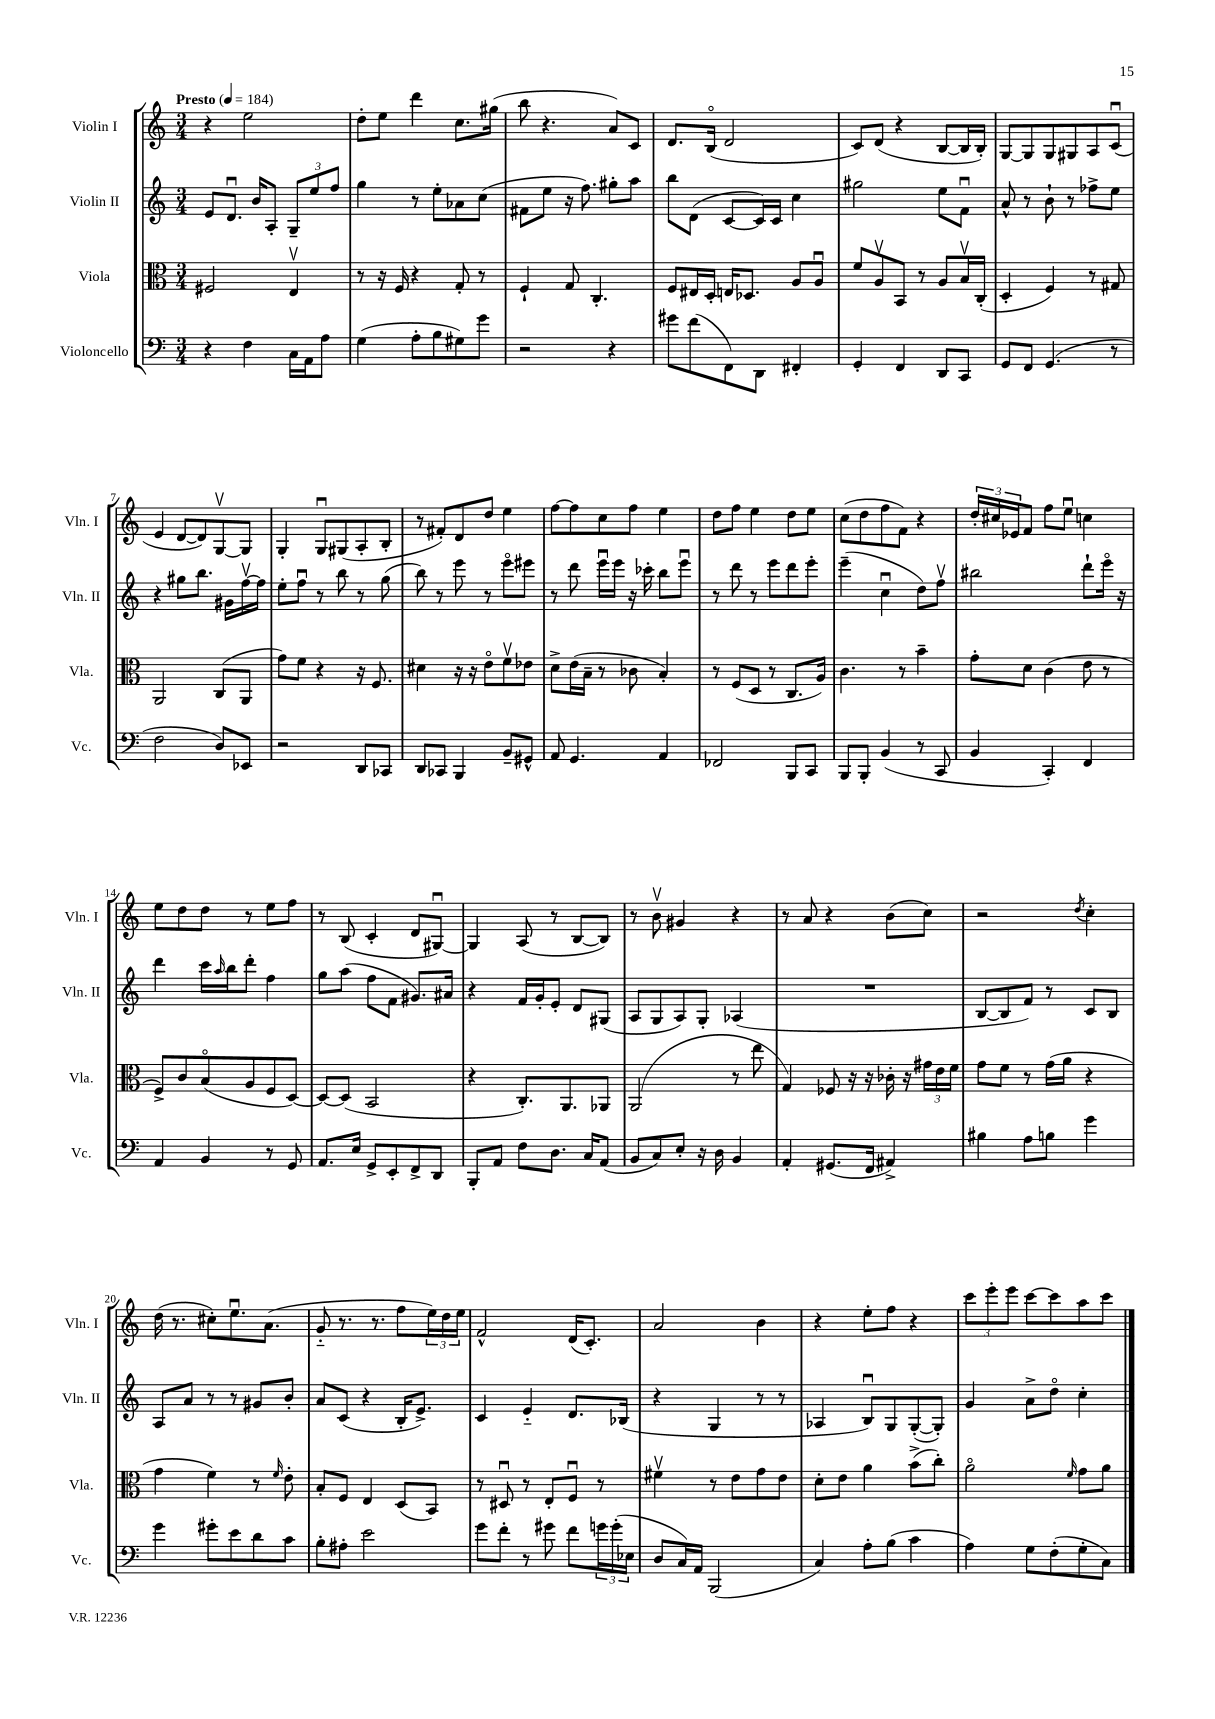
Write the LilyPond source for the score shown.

<<
\new StaffGroup <<
\new Staff = "s0" \with { instrumentName = "Violin I" shortInstrumentName = "Vln. I" } {
    \clef treble \key c \major \numericTimeSignature \time 3/4 \tempo "Presto" 4 = 184
    r4 e''2 |
    d''8-. e''8 d'''4 c''8. gis''16( |
    b''8 r4. a'8) c'8 |
    d'8. b16\flageolet( d'2 |
    c'8) d'8( r4 b8~ b16 b16-.) |
    g8~ g8 g8 gis8 a8 c'8\downbow( |
    e'4 d'8~ d'8) g8~\upbow g8 |
    g4-. g8\downbow gis8( a8-. b8-. |
    r8 fis'8-.) d'8 d''8 e''4 |
    f''8~ f''8 c''8 f''8 e''4 |
    d''8 f''8 e''4 d''8 e''8 |
    c''8( d''8 f''8 f'8) r4 |
    \tuplet 3/2 { d''16-. cis''16 ees'16 } f'8 f''8 e''8\downbow c''4 |
    e''8 d''8 d''8 r8 e''8 f''8 |
    r8 b8( c'4-. d'8 gis8~\downbow) |
    gis4 a8( r8 b8~ b8) |
    r8 b'8\upbow gis'4 r4 |
    r8 a'8 r4 b'8( c''8) |
    r2 \acciaccatura { d''8 } c''4-. |
    d''16( r8. cis''8-.) e''8.\downbow a'8.( |
    g'8-_ r8. r8. f''8 \tuplet 3/2 { e''16) d''16 e''16 } |
    f'2-^ d'16( c'8.-.) |
    a'2 b'4 |
    r4 e''8-. f''8 r4 |
    \tuplet 3/2 { c'''8 e'''8-. e'''8 } c'''8~ c'''8 a''8 c'''8 \bar "|." |
}
\new Staff = "s1" \with { instrumentName = "Violin II" shortInstrumentName = "Vln. II" } {
    \clef treble \key c \major \numericTimeSignature \time 3/4
    e'8 d'8.\downbow b'16 a8-. \tuplet 3/2 { g8-- e''8 f''8 } |
    g''4 r8 e''8-. aes'8 c''8( |
    fis'8 e''8 r16 f''8.) gis''8-. a''8 |
    b''8 d'8( c'8~ c'16) c'16 c''4 |
    gis''2 e''8 f'8\downbow |
    a'8-^ r8 b'8-! r8 fes''8-> e''8 |
    r4 gis''8 b''8. gis'16 f''16~\upbow f''16 |
    e''8-. f''8\downbow r8 b''8 r8 g''8( |
    b''8) r8 e'''8 r8 e'''8\flageolet eis'''8 |
    r8 d'''8 e'''16\downbow e'''16 r16 ces'''16-. b''8 e'''8\downbow |
    r8 d'''8 r8 e'''8 d'''8 e'''8-. |
    e'''4--( c''4\downbow d''8) f''8\upbow |
    bis''2 d'''8-! e'''16\flageolet r16 |
    d'''4 c'''16 \grace { a''16 } b''16 d'''8-. f''4 |
    g''8 a''8( f''8 f'8 gis'8.) ais'16 |
    r4 f'16 g'16-. e'8-. d'8 gis8( |
    a8 g8 a8) g8-. aes4( |
    R2. |
    b8~ b8 f'8) r8 c'8 b8 |
    a8 a'8 r8 r8 gis'8 b'8-. |
    a'8 c'8( r4 b16-. e'8.->) |
    c'4 e'4-_ d'8. bes16( |
    r4 g4 r8 r8 |
    aes4 b8\downbow) g8 g8~-.( g8-.) |
    g'4 a'8-> d''8\flageolet c''4-. \bar "|." |
}
\new Staff = "s2" \with { instrumentName = "Viola" shortInstrumentName = "Vla." } {
    \clef alto \key c \major \numericTimeSignature \time 3/4
    fis2 e4\upbow |
    r8 r16 f16 r4 g8-. r8 |
    f4-! g8 c4.-. |
    f8 eis16 d16-. e16 des8. a8 a8\downbow |
    f'8 a8\upbow b,8 r8 a8 b16\upbow c16-.( |
    d4-. f4) r8 gis8 |
    a,2 c8( a,8 |
    g'8) f'8 r4 r16 f8. |
    dis'4 r16 r16 e'8\flageolet f'8\upbow ees'8 |
    d'8-> e'16( b16-- r8 ces'8 b4-.) |
    r8 f8( d8 r8 c8. a16) |
    c'4. r8 b'4-- |
    g'8-. d'8 c'4( e'8 r8 |
    f8->) c'8 b8\flageolet( a8 f8 d8~) |
    d8~ d8( b,2 |
    r4 c8.-.) a,8. aes,8 |
    a,2( r8 e''8 |
    g4) fes8 r16 r16 ces'16-. r16 \tuplet 3/2 { gis'16 e'16 f'16 } |
    g'8 f'8 r8 g'16( a'16 r4 |
    g'4 f'4) r8 \grace { f'16 } e'8-. |
    b8-. f8 e4 d8( b,8) |
    r8 dis8\downbow r8 e8-. f8\downbow r8 |
    fis'4\upbow r8 e'8 g'8 e'8 |
    d'8-. e'8 a'4 b'8->( c''8-.) |
    a'2\flageolet \grace { f'16 } g'8 a'8 \bar "|." |
}
\new Staff = "s3" \with { instrumentName = "Violoncello" shortInstrumentName = "Vc." } {
    \clef bass \key c \major \numericTimeSignature \time 3/4
    r4 f4 c16 a,16 a8 |
    g4( a8-. b8 gis8) g'8 |
    r2 r4 |
    gis'8 f'8( f,8) d,8 fis,4-. |
    g,4-. f,4 d,8 c,8 |
    g,8 f,8 g,4.( r8 |
    f2 d8) ees,8 |
    r2 d,8 ces,8 |
    d,8 ces,8 b,,4 b,8-- gis,8-^ |
    a,8 g,4. a,4 |
    fes,2 b,,8 c,8 |
    b,,8 b,,8-. b,4( r8 c,8 |
    b,4 c,4-.) f,4 |
    a,4 b,4 r8 g,8 |
    a,8. e16 g,8-> e,8-. f,8-> d,8 |
    b,,8-. a,8 f8 d8. c16 a,8( |
    b,8 c8) e8-. r16 d16 b,4 |
    a,4-. gis,8.( f,16 ais,4->) |
    bis4 a8 b8 g'4 |
    g'4 gis'8-. e'8 d'8 c'8 |
    b8-. ais8-. e'2 |
    g'8 f'8-. r8 gis'8 f'8 \tuplet 3/2 { g'16 g'16-.( ees16 } |
    d8 c16) a,16 b,,2( |
    c4) a8-. b8( c'4 |
    a4) g8 f8-.( g8-. c8) \bar "|." |
}
>>
>>
